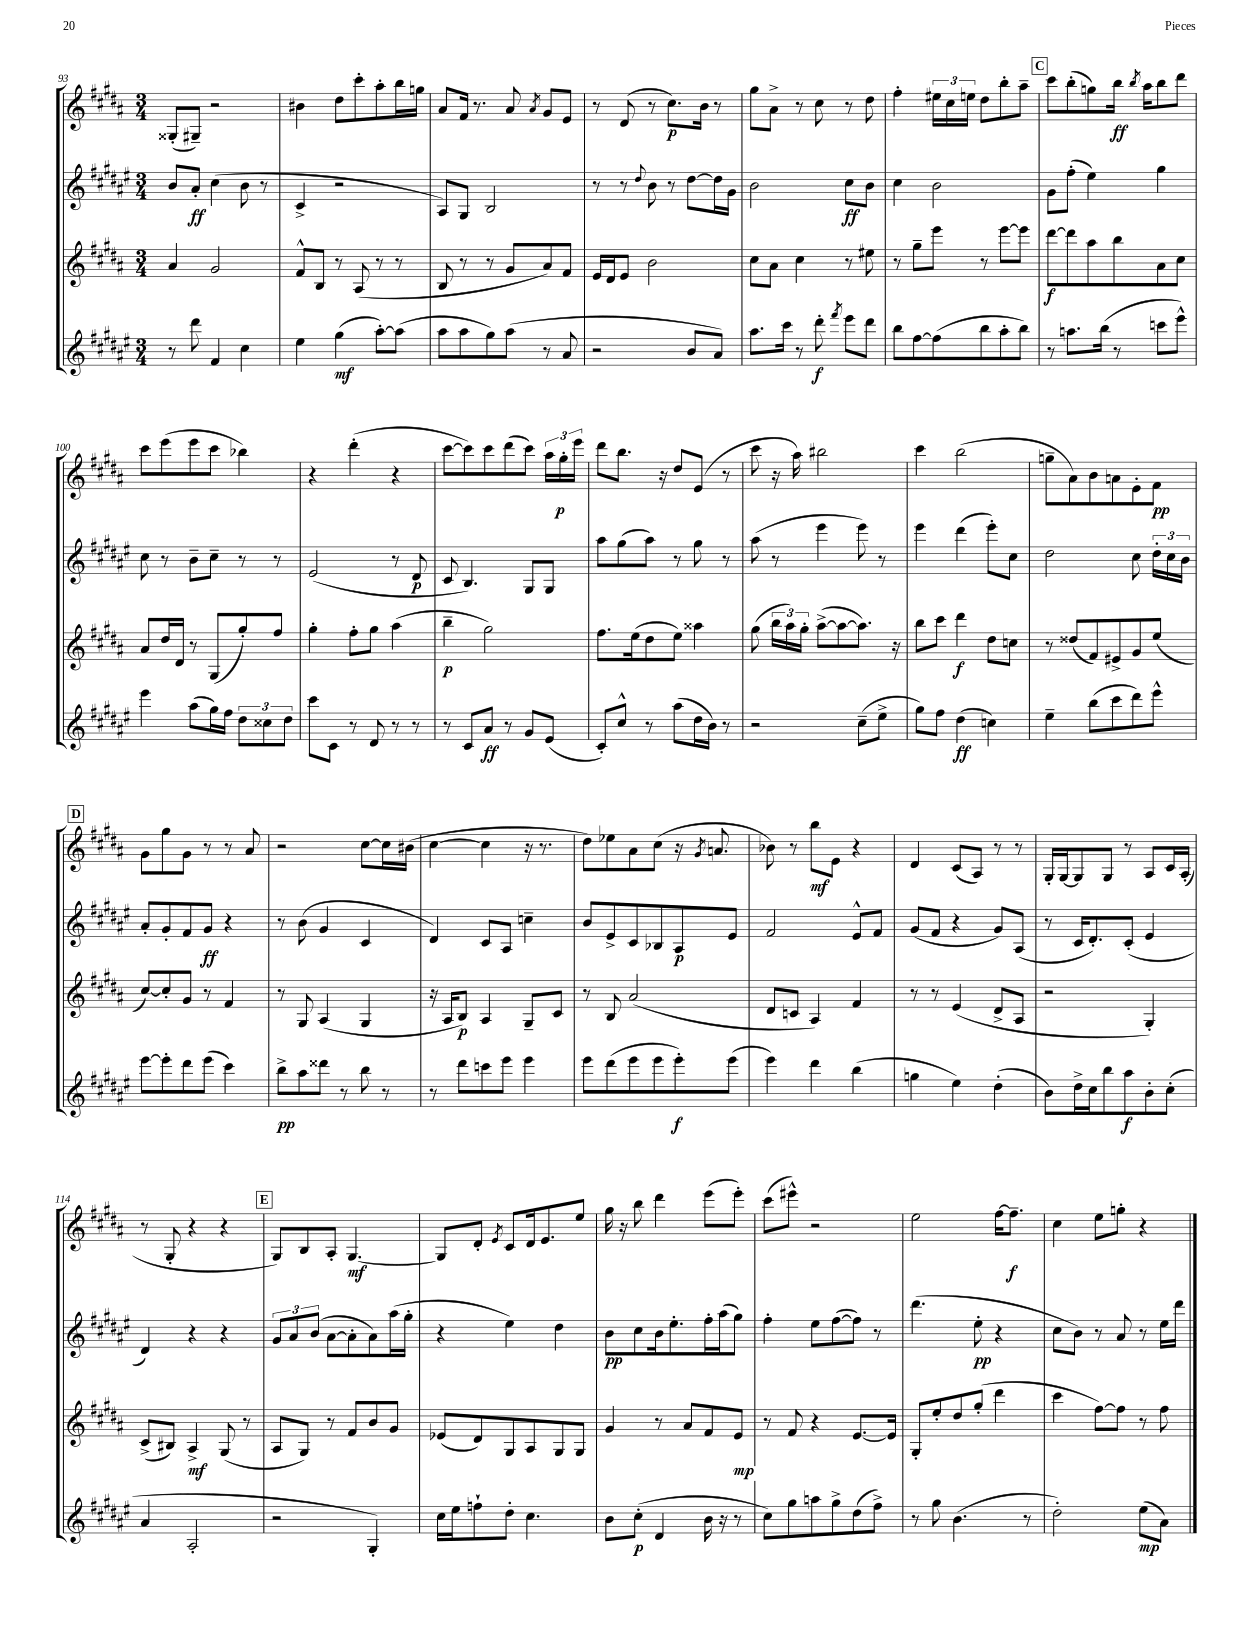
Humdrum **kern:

**kern	**kern	**kern	**kern
*staff4	*staff3	*staff2	*staff1
*clefG2	*clefG2	*clefG2	*clefG2
*k[f#c#g#d#a#e#]	*k[f#c#g#d#a#]	*k[f#c#g#d#a#e#]	*k[f#c#g#d#a#]
*M3/4	*M3/4	*M3/4	*M3/4
8r	4a#	8b	(8G##'
8ddd#	.	8a#'	8G#~)
4f#	2g#	(4cc#	2r
4cc#	.	8b	.
.	.	8r	.
=	=	=	=
4ee#	8f#^^	4c#^	4b#
.	8B	.	.
(4gg#	8r	2r	8dd#
.	(8A#	.	8ccc#'
[8aa#')	8r	.	8aa#'
(8aa#]	8r	.	16bb
.	.	.	16gg
=	=	=	=
8aa#	8B	8A#)	8a#
8aa#	8r	8G#	16f#
.	.	.	8.r
8gg#)	8r	2B	.
(8aa#	8g#	.	8a#
.	.	.	8qa#
8r	8a#)	.	8g#
8a#	8f#	.	8e
=	=	=	=
2r	16e	8r	8r
.	16d#	.	.
.	8e	8r	(8d#
.	.	8qqdd#	.
.	2b	8b	8r
.	.	8r	8.cc#)
8b	.	[8dd#	.
.	.	.	16b
8a#)	.	16dd#]	8r
.	.	16g#	.
=	=	=	=
8.aa#	8cc#	2b	8gg#
.	8a#	.	8a#^
16ccc#	.	.	.
8r	4cc#	.	8r
8ddd#'	.	.	8cc#
8qfff#	.	.	.
8eee#	8r	8cc#	8r
8ddd#	8ee#	8b	8dd#
=	=	=	=
8bb	8r	4cc#	4ff#'
[8ff#	8gg#~	.	.
(8ff#]	8eee	2b	24ee#
.	.	.	24cc#
.	.	.	24ee
8bb	8r	.	8dd#
8aa#'	[8eee	.	8bb'
8bb)	8eee]	.	8aa#~
=	=	=	=
8r	[8ddd#	8g#	8ccc#
8.aa	8ddd#]	(8ff#'	(8bb'
.	8aa#	4ee#)	8gg)
(16bb	.	.	.
8r	8bb	.	16bb
.	.	.	8qbb
.	.	.	16aa#
8ccc	8a#	4gg#	8bb
8eee#^^)	8cc#	.	8ddd#
=	=	=	=
4eee#	8a#	8cc#	8ccc#
.	16dd#	8r	(8eee
.	16d#	.	.
(8aa#	8r	8b~	8eee
16gg#)	(8G#	8cc#~	8ccc#
16ff#	.	.	.
12dd#	8gg#')	8r	4bb-)
12cc##	.	.	.
.	8ff#	8r	.
12dd#	.	.	.
=	=	=	=
8ccc#	4gg#'	(2e#	4r
8c#	.	.	.
8r	8ff#'	.	(4ddd#'
8d#	8gg#	.	.
8r	(4aa#	8r	4r
8r	.	8d#	.
=	=	=	=
8r	4bb~	8c#	[8ccc#
8c#	.	4.B)	8ccc#])
8a#	2gg#)	.	8ccc#
8r	.	.	(8ddd#
8g#	.	8G#	8ccc#)
(8e#	.	8G#	24aa#
.	.	.	24gg#'
.	.	.	24eee
=	=	=	=
8c#')	8.ff#	8aa#	8ddd#
8cc#^^	.	(8gg#	8.bb
.	(16ee	.	.
8r	8dd#	8aa#)	.
.	.	.	16r
(8aa#	8ee)	8r	8dd#
16dd#	4aa##	8gg#	(8e
16b)	.	.	.
8r	.	8r	8r
=	=	=	=
2r	(8gg#	(8aa#	8ccc#
.	24bb	8r	16r
.	24aa#)	.	.
.	.	.	16aa#)
.	24gg#'	.	.
.	([8aa#^	4eee#	2bb#
.	8aa#_	.	.
(8cc#~	8.aa#])	8eee#)	.
8ee#^	.	8r	.
.	16r	.	.
=	=	=	=
8gg#)	8bb	4eee#	4ccc#
8ff#	8ccc#	.	.
(4dd#	4ddd#	(4ddd#	(2bb
4cc)	8dd#	8eee#')	.
.	8cc	8cc#	.
=	=	=	=
4ee#~	8r	2dd#	8gg~
.	(8dd##	.	8a#)
(8bb	8f#)	.	8b
8ccc#	8e#^	.	8a
8ddd#)	8g#	8cc#	8e'
8eee#^^	(8ee	24dd#'	8f#
.	.	24cc#	.
.	.	24b	.
=	=	=	=
[8eee#	[8cc#)	8a#'	8g#
8eee#']	8cc#']	8g#'	8gg#
8ddd#	8g#	8f#	8g#
(8eee#	8r	8g#	8r
4ccc#)	4f#	4r	8r
.	.	.	8a#
=	=	=	=
8bb^	8r	8r	2r
8aa#	8G#	(8b	.
8ddd##	(4A#	4g#	.
8r	.	.	.
8bb	4G#	4c#	[8cc#
8r	.	.	16cc#]
.	.	.	(16b#
=	=	=	=
8r	16r	4d#)	[4cc#
.	16A#	.	.
8ddd#	8B)	.	.
8ccc	4A#	8c#	4cc#]
8eee#	.	8A#	.
4eee#	8G#~	4cc~	16r
.	.	.	8.r
.	8c#	.	.
=	=	=	=
8eee#	8r	8b	8dd#)
(8ddd#	8B	8e#^	8ee-
8eee#	(2a#	8c#	8a#
8eee#	.	8B-	(8cc#
8eee#')	.	8A#	16r
.	.	.	8qg#
.	.	.	8.a
(8eee#	.	8e#	.
=	=	=	=
4eee#)	8d#	2f#	8b-)
.	8c	.	8r
4ddd#	4A#)	.	8bb
.	.	.	8e
(4bb	4f#	8e#^^	4r
.	.	8f#	.
=	=	=	=
4gg	8r	(8g#	4d#
.	8r	8f#	.
4ee#)	(4e	4r	(8c#
.	.	.	8A#)
(4dd#'	8d#^	8g#)	8r
.	8A#	(8A#	8r
=	=	=	=
8b)	2r	8r	16G#'
.	.	.	[16G#
16dd#^	.	16c#	8G#]
16cc#	.	8.d#')	.
8bb	.	.	8G#
8aa#	.	(8c#'	8r
8b'	4G#')	4e#	8A#
(8cc#'	.	.	16c#
.	.	.	(16A#'
=	=	=	=
4a#	(8c#^	4d#)	8r
.	8B#)	.	8G#'
2A#'	4A#^	4r	4r
.	(8G#	4r	4r
.	8r	.	.
=	=	=	=
2r	8A#	12g#	8G#)
.	.	12a#	.
.	8G#)	.	8B
.	.	(12b	.
.	8r	[8a#	8A#'
.	8f#	8a#']	[4.G#
4G#')	8b	8a#)	.
.	8g#	(16aa#	.
.	.	16gg#'	.
=	=	=	=
16cc#	(8e-	4r	8G#]
16ee#	.	.	.
8ff`	8d#)	.	8d#'
.	.	.	8qe
8dd#'	8G#	4ee#)	8c#
4.cc#	8A#	.	16d#
.	.	.	8.e
.	8G#	4dd#	.
.	8G#	.	8ee
=	=	=	=
8b	4g#	8b	16gg#
.	.	.	16r
(8cc#'	.	8cc#	8bb
4d#	8r	16b	4ddd#
.	.	8.ee#'	.
.	8a#	.	.
16b	8f#	16ff#'	(8eee
16r	.	(16aa#	.
8r	8e	8gg#)	8eee')
=	=	=	=
8cc#)	8r	4ff#'	(8ccc#
8gg#	8f#	.	8eee#^^)
8aa	4r	8ee#	2r
8gg#^	.	([8ff#	.
(8dd#	[8.e	8ff#])	.
8ff#^)	.	8r	.
.	16e]	.	.
=	=	=	=
8r	8G#'	(4.ddd#	2ee
8gg#	8ee'	.	.
(4.b	8dd#	.	.
.	(8gg#'	8ee#'	.
.	4ddd#	4r	[16ff#
.	.	.	8.ff#~]
8r	.	.	.
=	=	=	=
2dd#')	4ccc#	8cc#	4cc#
.	.	8b)	.
.	[8ff#)	8r	8ee
.	8ff#]	8a#	8gg'
(8ee#	8r	8r	4r
8a#)	8ff#	16ee#	.
.	.	16ddd#	.
==	==	==	==
*-	*-	*-	*-
